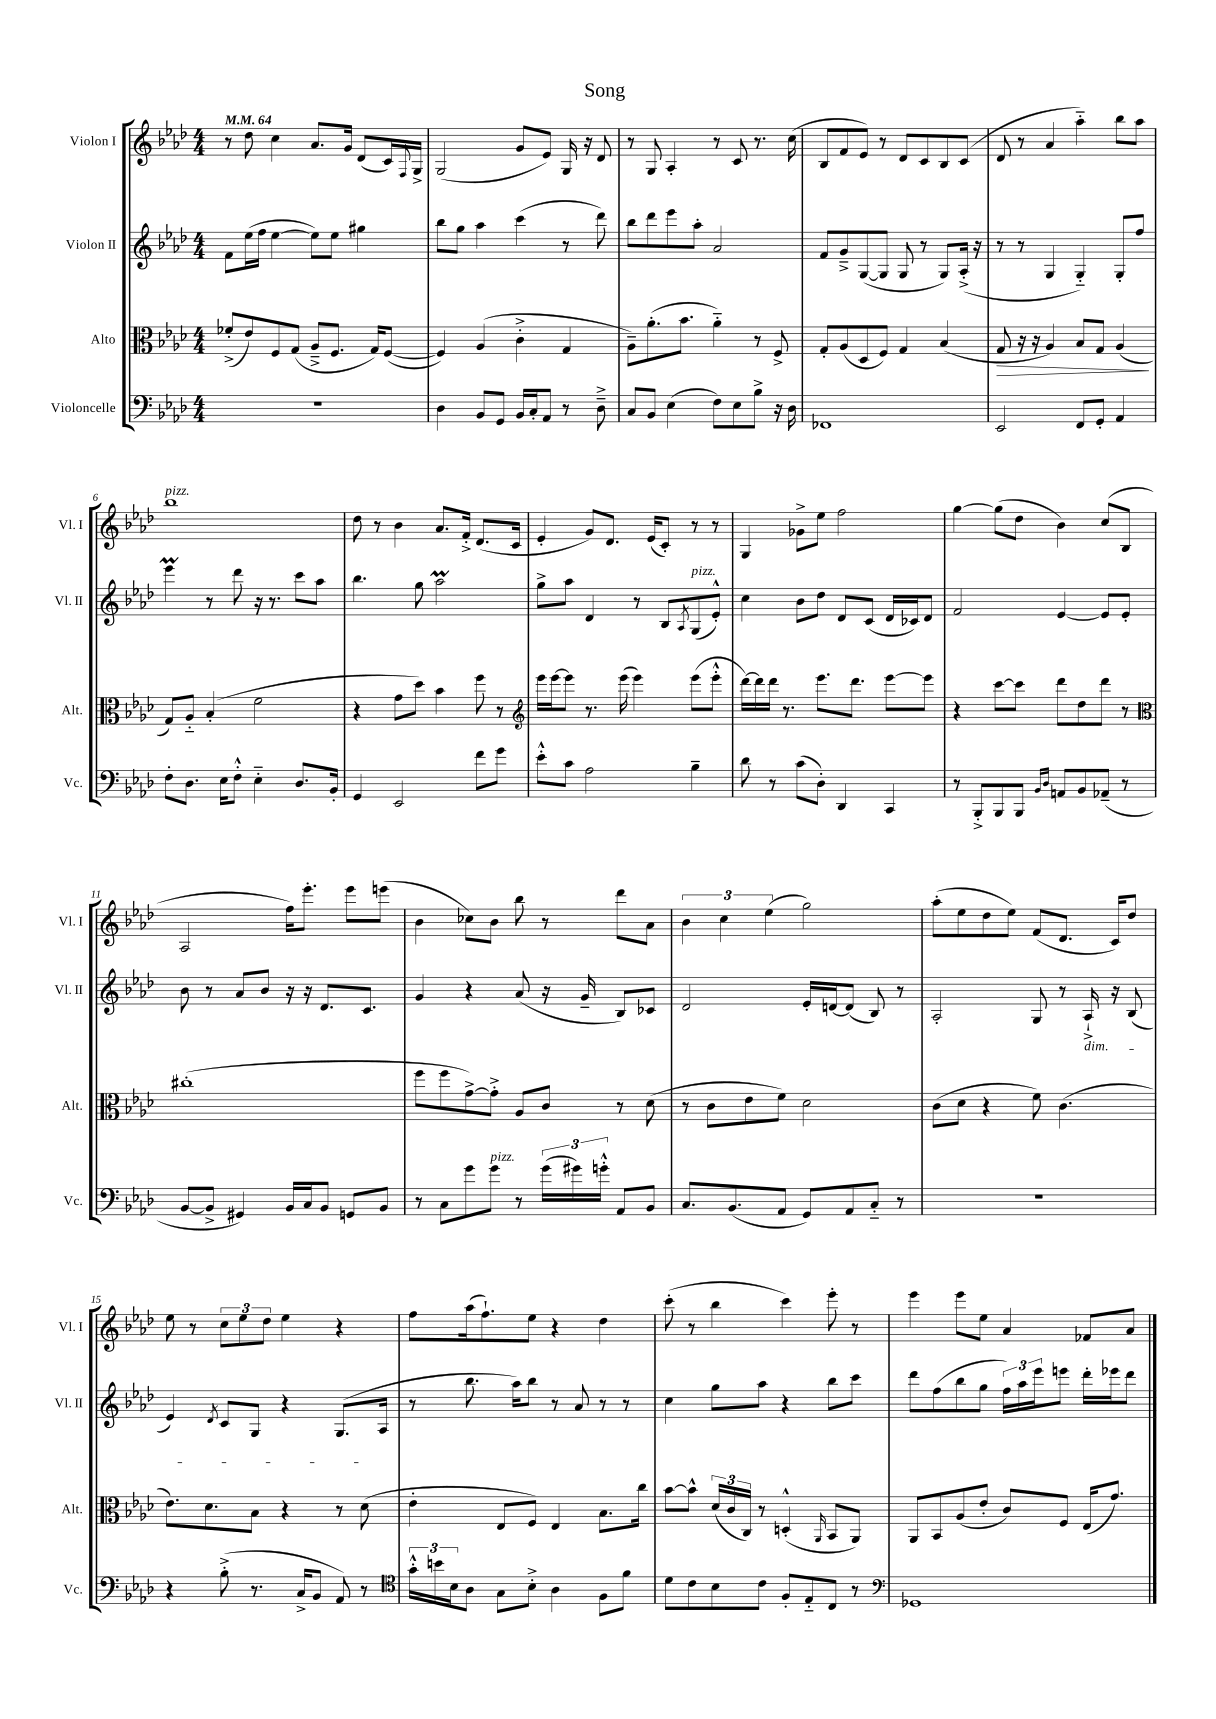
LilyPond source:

\header { title = "Song" }
<<
\new StaffGroup <<
\new Staff = "s0" \with { instrumentName = "Violon I" shortInstrumentName = "Vl. I" } {
    \clef treble \key aes \major \numericTimeSignature \time 4/4 \tempo 4 = 64
    r8 des''8 c''4 aes'8. g'16 des'8( c'16) \appoggiatura { f8 } g16-> |
    g2( g'8 ees'8) g16 r16 des'8 |
    r8 g8 aes4-. r8 c'8 r8. c''16( |
    bes8 f'8 ees'8) r8 des'8 c'8 bes8 c'8( |
    des'8 r8 aes'4 aes''4-_) bes''8 aes''8 |
    bes''1^\markup { \italic "pizz." } |
    des''8 r8 bes'4 aes'8. f'16-.-> des'8.( c'16 |
    ees'4-. g'8) des'8. ees'16( c'8-.) r8 r8 |
    g4 ges'8-> ees''8 f''2 |
    g''4~ g''8( des''8 bes'4) c''8( bes8 |
    aes2 f''16) ees'''8.-. ees'''8 e'''8( |
    bes'4 ces''8) bes'8 bes''8 r8 des'''8 aes'8 |
    \tuplet 3/2 { bes'4 c''4 ees''4( } g''2) |
    aes''8-.( ees''8 des''8 ees''8) f'8( des'8. c'16) des''8 |
    ees''8 r8 \tuplet 3/2 { c''8 ees''8 des''8 } ees''4 r4 |
    f''8 aes''16( f''8.-!) ees''8 r4 des''4 |
    c'''8-.( r8 bes''4 c'''4) ees'''8-. r8 |
    ees'''4 ees'''8 ees''8 aes'4 fes'8 aes'8 \bar "|." |
}
\new Staff = "s1" \with { instrumentName = "Violon II" shortInstrumentName = "Vl. II" } {
    \clef treble \key aes \major \numericTimeSignature \time 4/4
    f'8 ees''16( f''16 ees''4~ ees''8) ees''8 gis''4 |
    bes''8 g''8 aes''4 c'''4( r8 des'''8) |
    bes''8 des'''8 ees'''8 aes''8-. aes'2 |
    f'8 g'8---> g8~( g8 g8 r8 g8) aes16-.->( r16 |
    r8 r8 g4 g4-_) g8-. f''8 |
    ees'''4\prall r8 des'''8 r16 r8. c'''8 aes''8 |
    bes''4. g''8 aes''2\prall |
    g''8-> aes''8 des'4 r8 bes8 \acciaccatura { aes8 } g8^\markup { \italic "pizz." }( ees'8-.-^) |
    c''4 bes'8 des''8 des'8 c'8( des'16 ces'16) des'8 |
    f'2 ees'4~ ees'8 ees'8-. |
    bes'8 r8 aes'8 bes'8 r16 r16 des'8. c'8. |
    g'4 r4 aes'8( r16 g'16-- bes8) ces'8 |
    des'2 ees'16-. d'16~ d'8( bes8) r8 |
    aes2-. g8 r8 aes16-!->\dim r16 bes8( |
    ees'4) \acciaccatura { des'8 } c'8 g8 r4 g8.\!( aes16 |
    r8 bes''8. aes''16) bes''8 r8 aes'8 r8 r8 |
    c''4 g''8 aes''8 r4 bes''8 c'''8 |
    des'''8 f''8( bes''8 g''8 \tuplet 3/2 { f''16) aes''16 ees'''16 } e'''8 des'''16-. ees'''16 des'''8 \bar "|." |
}
\new Staff = "s2" \with { instrumentName = "Alto" shortInstrumentName = "Alt." } {
    \clef alto \key aes \major \numericTimeSignature \time 4/4
    fes'8-.->( ees'8) f8 g8( aes8---> f8. g16) f8~( |
    f4) aes4( c'4-.-> g4 |
    aes8--) aes'8.-.( bes'8. aes'4-_) r8 f8-> |
    g8-. aes8( des8 f8) g4 bes4( |
    g8\> r16 r16 aes4) bes8 g8 aes4\!( |
    g8) aes8-_ bes4-.( f'2 |
    r4 g'8 des''8) bes'4 f''8 r8 |
    \clef treble ees'''16 ees'''16~ ees'''8 r8. ees'''16( ees'''4) ees'''8( ees'''8-.-^ |
    des'''16~) des'''16 des'''16 r8. ees'''8. des'''8. ees'''8~ ees'''8 |
    r4 c'''8~ c'''8 des'''8 des''8 des'''8 r8 |
    \clef alto cis''1-.( |
    f''8 f''8 g'8~->) g'8-.-> aes8 c'8 r8 des'8( |
    r8 c'8 ees'8 f'8) des'2 |
    c'8( des'8 r4 f'8) c'4.( |
    ees'8.) des'8. bes8 r4 r8 des'8( |
    ees'4-. ees8 f8) ees4 bes8. c''16 |
    bes'8~ bes'8-^ \tuplet 3/2 { des'16( c'16 c16) } r8 d4-.-^( \grace { aes,16 } bes,8 aes,8) |
    aes,8 bes,8 aes8( ees'8-. c'8) f8 ees16( g'8.) \bar "|." |
}
\new Staff = "s3" \with { instrumentName = "Violoncelle" shortInstrumentName = "Vc." } {
    \clef bass \key aes \major \numericTimeSignature \time 4/4
    R1 |
    des4 bes,8 g,8 bes,16 c16-. aes,8 r8 des8---> |
    c8 bes,8 ees4( f8) ees8 bes8-> r16 des16 |
    fes,1 |
    ees,2 f,8 g,8-. aes,4 |
    f8-. des8. ees16 f8-.-^ ees4-_ des8. bes,16-. |
    g,4 ees,2 f'8 g'8 |
    ees'8-.-^ c'8 aes2 bes4-- |
    des'8 r8 c'8( des8-.) des,4 c,4 |
    r8 bes,,8-.-> bes,,8 bes,,8 \grace { bes,16 des16 } a,8 bes,8 aes,8--( r8 |
    bes,8~ bes,8-> gis,4) bes,16 c16 bes,8 g,8 bes,8 |
    r8 c8 g'8 g'8^\markup { \italic "pizz." } r8 \tuplet 3/2 { g'16( gis'16) g'16-.-^ } aes,8 bes,8 |
    c8. bes,8.( aes,8 g,8) aes,8 c8-_ r8 |
    r1 |
    r4 bes8-.->( r8. c16-> bes,8 aes,8) r8 |
    \clef tenor \tuplet 3/2 { g'16-.-^ b'16 bes16 } aes8 g8 bes8-.-> aes4 f8 f'8 |
    des'8 c'8 bes8 c'8 f8-. ees8-_ c8 r8 |
    \clef bass ges,1 \bar "|." |
}
>>
>>
